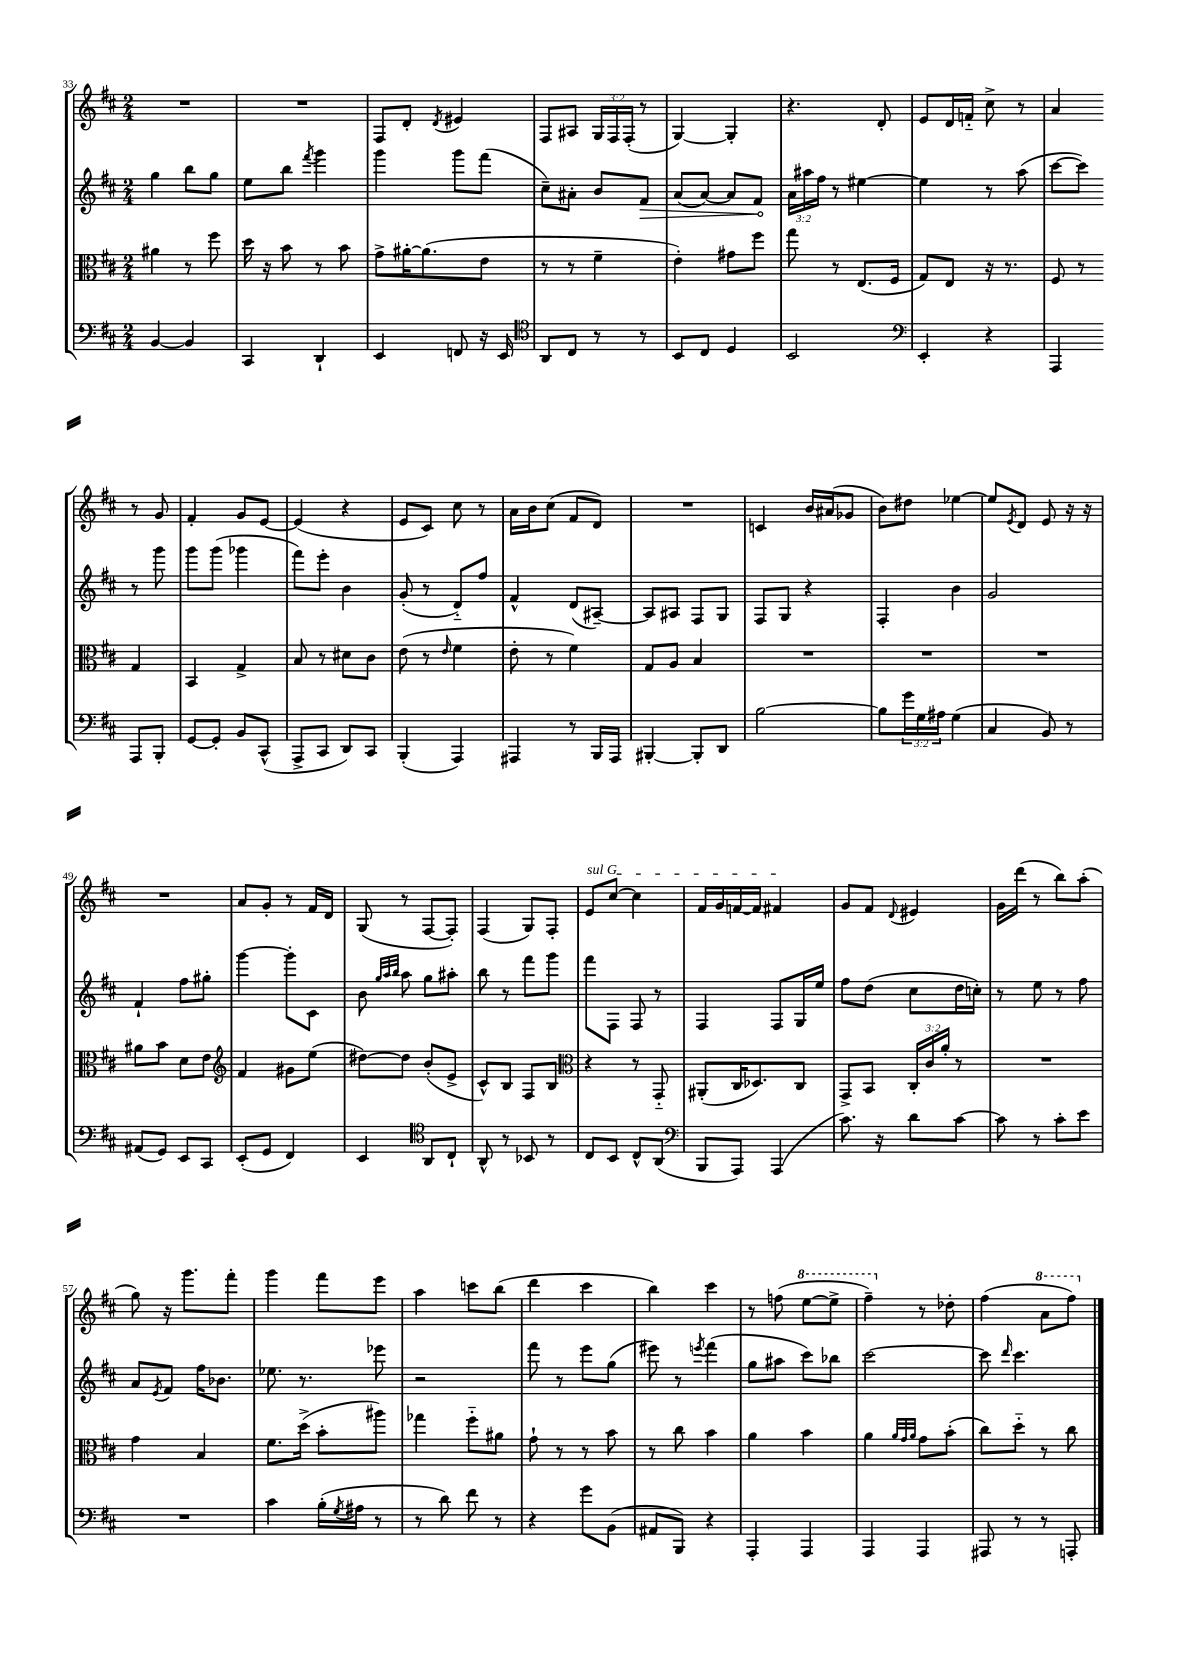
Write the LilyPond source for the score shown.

<<
\new StaffGroup <<
\new Staff = "s0" {
    \clef treble \key d \major \numericTimeSignature \time 2/4 \override Staff.TupletNumber.text = #tuplet-number::calc-fraction-text
    R2 |
    R2 |
    fis8 d'8-. \acciaccatura { d'8 } eis'4 |
    fis8 ais8 \tuplet 3/2 { g16 fis16 fis16-.( } r8 |
    g4~) g4-. |
    r4. d'8-. |
    e'8 d'16 f'16-_ cis''8-> r8 |
    a'4 r8 g'8 |
    fis'4-. g'8 e'8~ |
    e'4( r4 |
    e'8 cis'8) cis''8 r8 |
    a'16 b'16 cis''8( fis'8 d'8) |
    R2 |
    c'4 b'16 ais'16( ges'8 |
    b'8) dis''8 ees''4~ |
    ees''8 \acciaccatura { e'8 } d'8 e'8 r16 r16 |
    R2 |
    a'8 g'8-. r8 fis'16 d'16 |
    g8( r8 fis8~ fis8-.) |
    fis4( g8) fis8-. |
    \once \override TextSpanner.bound-details.left.text = \markup { \italic "sul G" } e'8\startTextSpan cis''8~ cis''4 |
    fis'16 g'16 f'16~ f'16 fis'4\stopTextSpan |
    g'8 fis'8 \appoggiatura { d'8 } eis'4 |
    g'16 d'''16( r8 b''8) a''8-.( |
    g''8) r16 g'''8. fis'''8-. |
    g'''4 fis'''8 e'''8 |
    a''4 c'''8 b''8( |
    d'''4 cis'''4 |
    b''4) cis'''4 |
    r8 f''8( \ottava #1 e'''8~ e'''8-> |
    fis'''4--) \ottava #0 r8 des''8-. |
    fis''4( \ottava #1 a''8 fis'''8) \ottava #0 \bar "|." |
}
\new Staff = "s1" {
    \clef treble \key d \major \numericTimeSignature \time 2/4 \override Staff.TupletNumber.text = #tuplet-number::calc-fraction-text
    g''4 b''8 g''8 |
    e''8 b''8 \acciaccatura { fis'''8 } g'''4 |
    g'''4 g'''8 fis'''8( |
    cis''8--) ais'8-. b'8 \once \override Hairpin.circled-tip = ##t fis'8\> |
    a'8( a'8~) a'8 fis'8\! |
    \tuplet 3/2 { a'16 ais''16 fis''16 } r8 eis''4~ |
    eis''4 r8 a''8( |
    cis'''8~ cis'''8) r8 g'''8 |
    g'''8 g'''8( ges'''4 |
    fis'''8) e'''8-. b'4 |
    g'8-.( r8 d'8-_) fis''8 |
    fis'4-^ d'8( ais8~--) |
    ais8 ais8 fis8 g8 |
    fis8 g8 r4 |
    fis4-. b'4 |
    g'2 |
    fis'4-! fis''8 gis''8-. |
    g'''4~ g'''8-. cis'8 |
    b'8 \grace { g''32 a''32 b''32 } a''8 g''8 ais''8-. |
    b''8 r8 fis'''8 g'''8 |
    fis'''8 fis8 fis8 r8 |
    fis4 fis8 g16 e''16 |
    fis''8 d''8( cis''8 d''16 c''16-.) |
    r8 e''8 r8 fis''8 |
    a'8 \acciaccatura { e'8 } fis'8 fis''16 bes'8. |
    ees''8. r8. ees'''8 |
    r2 |
    fis'''8 r8 e'''8 g''8( |
    eis'''8) r8 \acciaccatura { e'''8 } fis'''4( |
    g''8 ais''8 cis'''8) bes''8 |
    cis'''2~ |
    cis'''8 \grace { d'''16 } cis'''4. \bar "|." |
}
\new Staff = "s2" {
    \clef alto \key d \major \numericTimeSignature \time 2/4 \override Staff.TupletNumber.text = #tuplet-number::calc-fraction-text
    ais'4 r8 fis''8 |
    d''16 r16 b'8 r8 b'8 |
    g'8-> ais'16~-. ais'8.( e'8 |
    r8 r8 fis'4-- |
    e'4-.) gis'8 fis''8 |
    g''8 r8 e8.( fis16 |
    g8) e8 r16 r8. |
    fis8 r8 g4 |
    b,4 g4-> |
    b8 r8 dis'8 cis'8 |
    e'8( r8 \grace { e'16 } fis'4 |
    e'8-. r8 fis'4) |
    g8 a8 b4 |
    R2 |
    R2 |
    R2 |
    ais'8 b'8 d'8 e'8 |
    \clef treble fis'4 gis'8 e''8( |
    dis''8~) dis''8 b'8-.( e'8-> |
    cis'8-^) b8 fis8 b8 |
    \clef alto r4 r8 g,8-_ |
    ais,8-.( cis16 des8.) cis8 |
    g,8-> b,8 \tuplet 3/2 { cis16-. cis'16 a'16-. } r8 |
    R2 |
    g'4 b4 |
    fis'8. d''16->( b'8-. ais''8) |
    ges''4 fis''8-_ ais'8 |
    g'8-! r8 r8 b'8 |
    r8 cis''8 b'4 |
    a'4 b'4 |
    a'4 \grace { a'32 g'32 a'32 } g'8 b'8-.( |
    cis''8) d''8-_ r8 cis''8 \bar "|." |
}
\new Staff = "s3" {
    \clef bass \key d \major \numericTimeSignature \time 2/4 \override Staff.TupletNumber.text = #tuplet-number::calc-fraction-text
    b,4~ b,4 |
    cis,4 d,4-! |
    e,4 f,8 r16 e,16 |
    \clef tenor a,8 cis8 r8 r8 |
    b,8 cis8 d4 |
    b,2 |
    \clef bass e,4-. r4 |
    a,,4 a,,8 b,,8-. |
    g,8~ g,8-. b,8 cis,8-^( |
    a,,8-> cis,8 d,8) cis,8 |
    b,,4-.( a,,4) |
    ais,,4 r8 b,,16 ais,,16 |
    bis,,4~-. bis,,8-. d,8 |
    b2~ |
    b8 \tuplet 3/2 { g'16 g16 ais16 } g4( |
    cis4 b,8) r8 |
    ais,8( g,8) e,8 cis,8 |
    e,8-.( g,8 fis,4) |
    e,4 \clef tenor a,8 cis8-! |
    a,8-^ r8 bes,8 r8 |
    cis8 b,8 cis8-^ a,8( |
    \clef bass b,,8 a,,8) a,,4( |
    cis'8.) r16 d'8 cis'8~ |
    cis'8 r8 cis'8-. e'8 |
    R2 |
    cis'4 b16-.( \acciaccatura { g8 } ais16 r8 |
    r8 d'8) fis'8 r8 |
    r4 g'8 b,8( |
    ais,8 b,,8) r4 |
    a,,4-. a,,4 |
    a,,4 a,,4 |
    ais,,8 r8 r8 a,,8-. \bar "|." |
}
>>
>>
\layout { \context { \Score currentBarNumber = #33 } }
